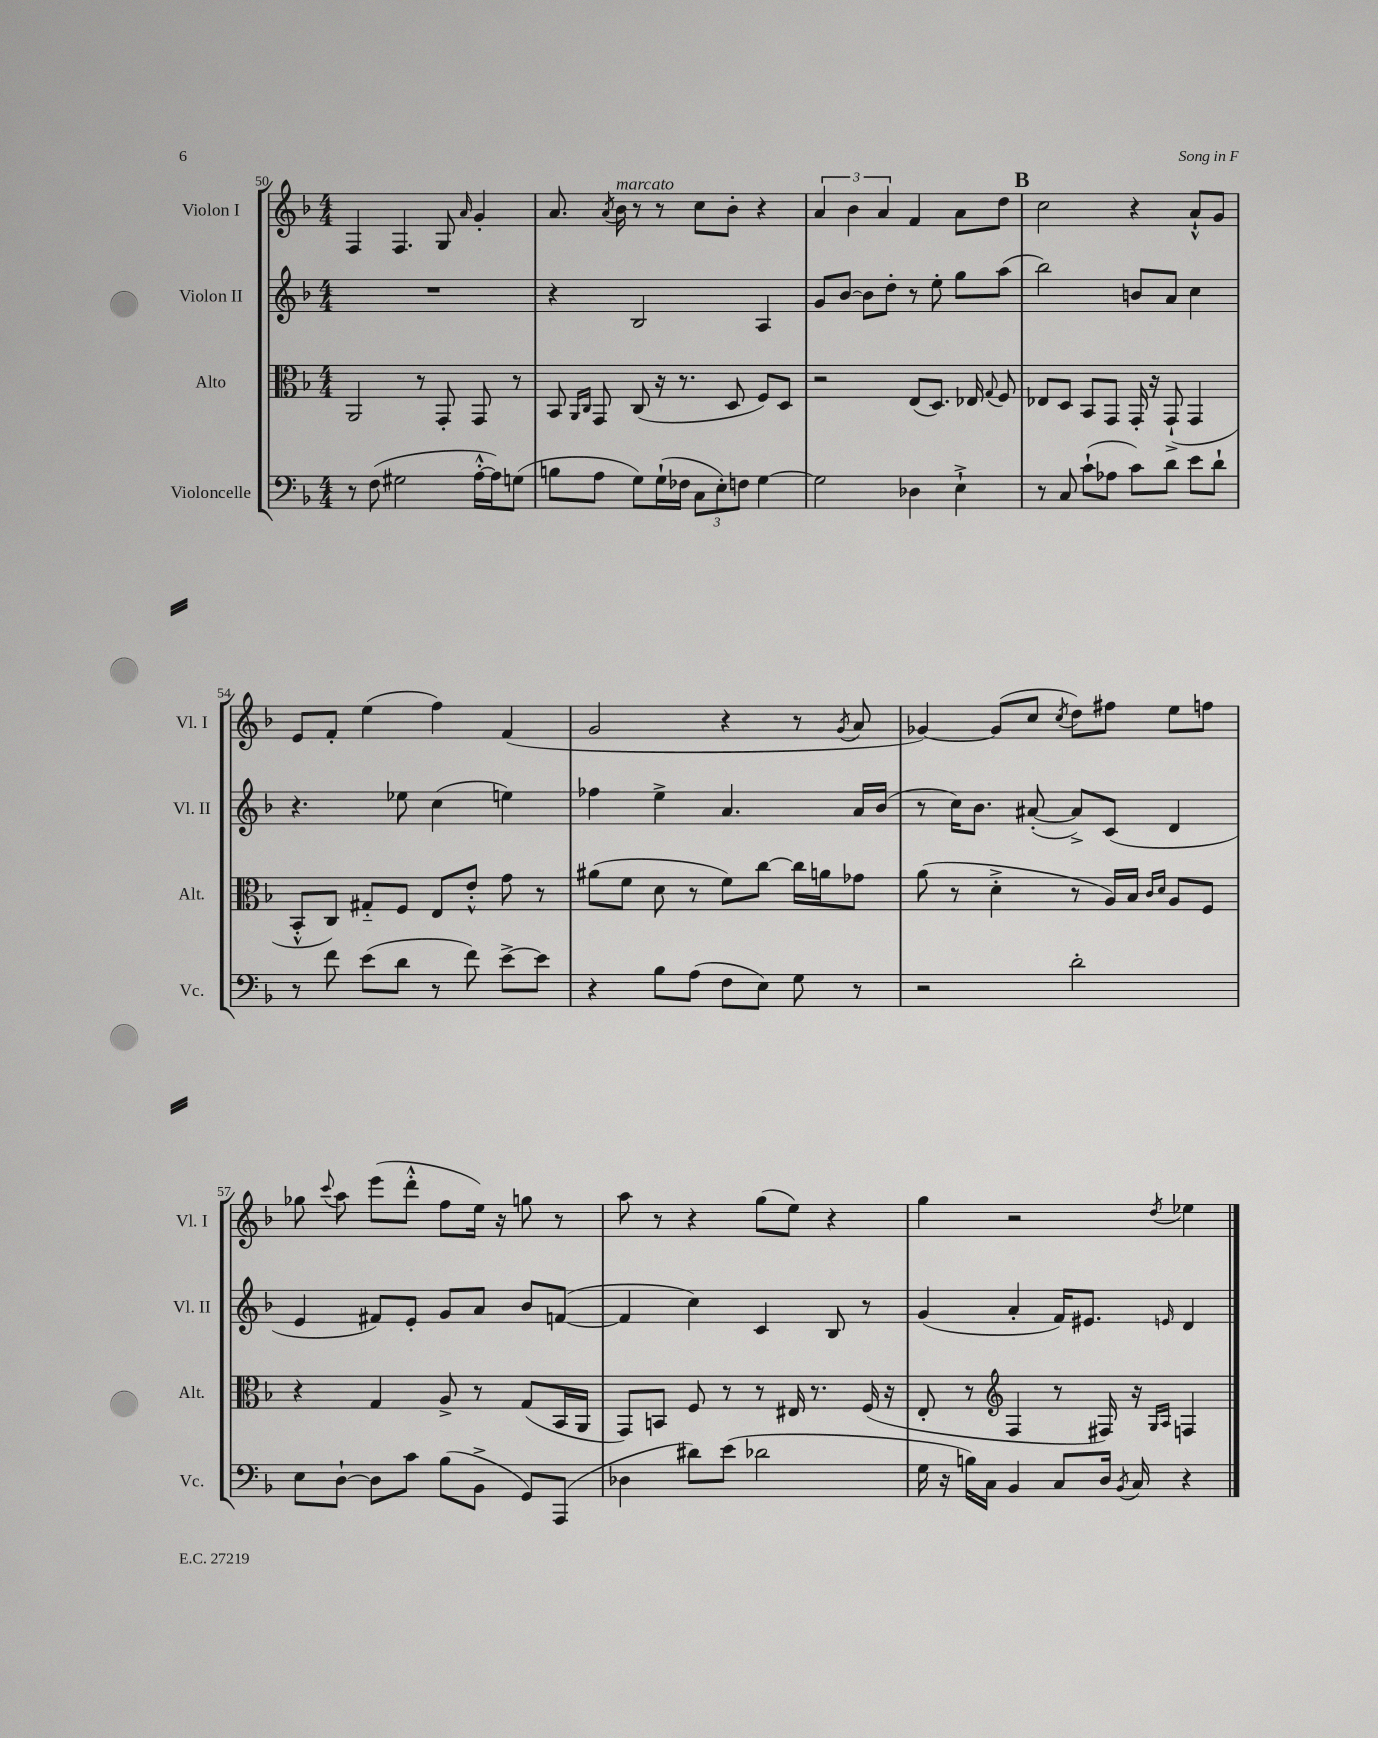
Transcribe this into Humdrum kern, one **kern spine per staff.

**kern	**kern	**kern	**kern
*staff4	*staff3	*staff2	*staff1
*clefF4	*clefC3	*clefG2	*clefG2
*k[b-]	*k[b-]	*k[b-]	*k[b-]
*M4/4	*M4/4	*M4/4	*M4/4
8r	2AA/	1r	4F/
(8F\	.	.	.
2G#\	.	.	4.F/
.	8r	.	.
.	8GG'/	.	8G/
.	.	.	16qqa/
[16A'^^\LL	8GG/	.	4g'/
16A\]J)	.	.	.
(8G\J	8r	.	.
=	=	=	=
8B\L	8BB-/	4r	8.a/
.	16qqAA/LL	.	.
.	16qqC/JJ	.	.
8A\J	8GG/	.	.
.	.	.	8qa/
.	.	.	16b-\
8G\L)	(8C/	2B-/	8r
(16G`\L	16r	.	8r
16F-\JJ	8.r	.	.
12C\L	.	.	8cc\L
12E'\)	.	.	.
.	8D/	.	8b-'\J
12F\J	.	.	.
[4G\	8F/L)	4A/	4r
.	8D/J	.	.
=	=	=	=
2G\]	2r	8g/L	6a/
.	.	[8b-/J	.
.	.	.	6b-\
.	.	8b-\]L	.
.	.	.	6a/
.	.	8dd'\J	.
4D-\	(8E/L	8r	4f/
.	8.D/J)	8ee'\	.
4E`^\	.	8gg\L	8a\L
.	16E-/	.	.
.	8qqG/	.	.
.	8F/	(8aa\J	8dd\J
=	=	=	=
8r	8E-/L	2bb-\)	2cc\
8C/	8D/J	.	.
(8c`\L	8BB-/L	.	.
8A-\J	8GG/J	.	.
8c\L)	16GG'/	8b/L	4r
.	16r	.	.
8d\J	(8GG`^/	8a/J	.
8e\L	4GG/	4cc\	8a`^^/L
8d`\J	.	.	8g/J
=	=	=	=
8r	8BB-'^^/L	4.r	8e/L
8f\	8C/J)	.	8f'/J
(8e\L	8G#'~/L	.	(4ee\
8d\J	8F/J	8ee-\	.
8r	8E/L	(4cc\	4ff\)
8f\)	8e'^^/J	.	.
[8e^\L	8g\	4ee\)	(4f/
8e\]J	8r	.	.
=	=	=	=
4r	(8a#\L	4ff-\	2g/
.	8f\J	.	.
8B-\L	8d\	4ee^\	.
(8A\J	8r	.	.
8F\L	8f\L)	4.a/	4r
8E\J)	[8cc\J	.	.
8G\	16cc\]LL	.	8r
.	16a\J	.	.
.	.	.	8qg/
8r	8g-\J	16a/LL	8a/
.	.	(16b-/JJ	.
=	=	=	=
2r	(8a\	8r	[4g-/)
.	8r	16cc\LK)	.
.	.	8.b-\J	.
.	4d'^\	.	(8g-/]L
.	.	([8a#'/	8cc/J
.	.	.	8qcc/
2d'\	8r	8a#^/]L)	8dd\L)
.	16A/LL)	(8c/J	8ff#\J
.	16B-/JJ	.	.
.	16qqc/LL	.	.
.	16qqd/JJ	.	.
.	8A/L	4d/	8ee\L
.	8F/J	.	8ff\J
=	=	=	=
8E\L	4r	4e/	8gg-\
.	.	.	8qqccc/
[8D`\J	.	.	8aa\
8D\]L	4G/	8f#/L)	(8eee\L
8c\J	.	8e'/J	8ddd'^^\J
(8B-\L	8A^/	8g/L	8ff\L
8BB-^\J	8r	8a/J	16ee\Jk)
.	.	.	16r
8GG/L)	(8G/L	8b-/L	8gg\
(8AAA/J	16BB-/L	([8f/J	8r
.	16AA/JJ	.	.
=	=	=	=
4D-\	8GG/L)	4f/]	8aa\
.	8BB/J	.	8r
8d#\L)	8F/	4cc\)	4r
(8e\J	8r	.	.
2d-\	8r	4c/	(8gg\L
.	16E#/	.	8ee\J)
.	8.r	.	.
.	.	8B-/	4r
.	(16F/	8r	.
.	16r	.	.
=	=	=	=
16G\	8E'/	(4g/	4gg\
16r	.	.	.
16B\LL)	8r	.	.
16C\JJ	.	.	.
*	*clefG2	*	*
4BB-/	4F/	4a'/	2r
8C/L	8r	16f/LK)	.
.	.	8.e#/J	.
16D/Jk	16F#/)	.	.
8qBB-/	.	.	.
16C/	16r	.	.
.	16qqG/LL	.	.
.	16qqA/JJ	16qqe/	8qdd/
4r	4F/	4d/	4ee-\
==	==	==	==
*-	*-	*-	*-
